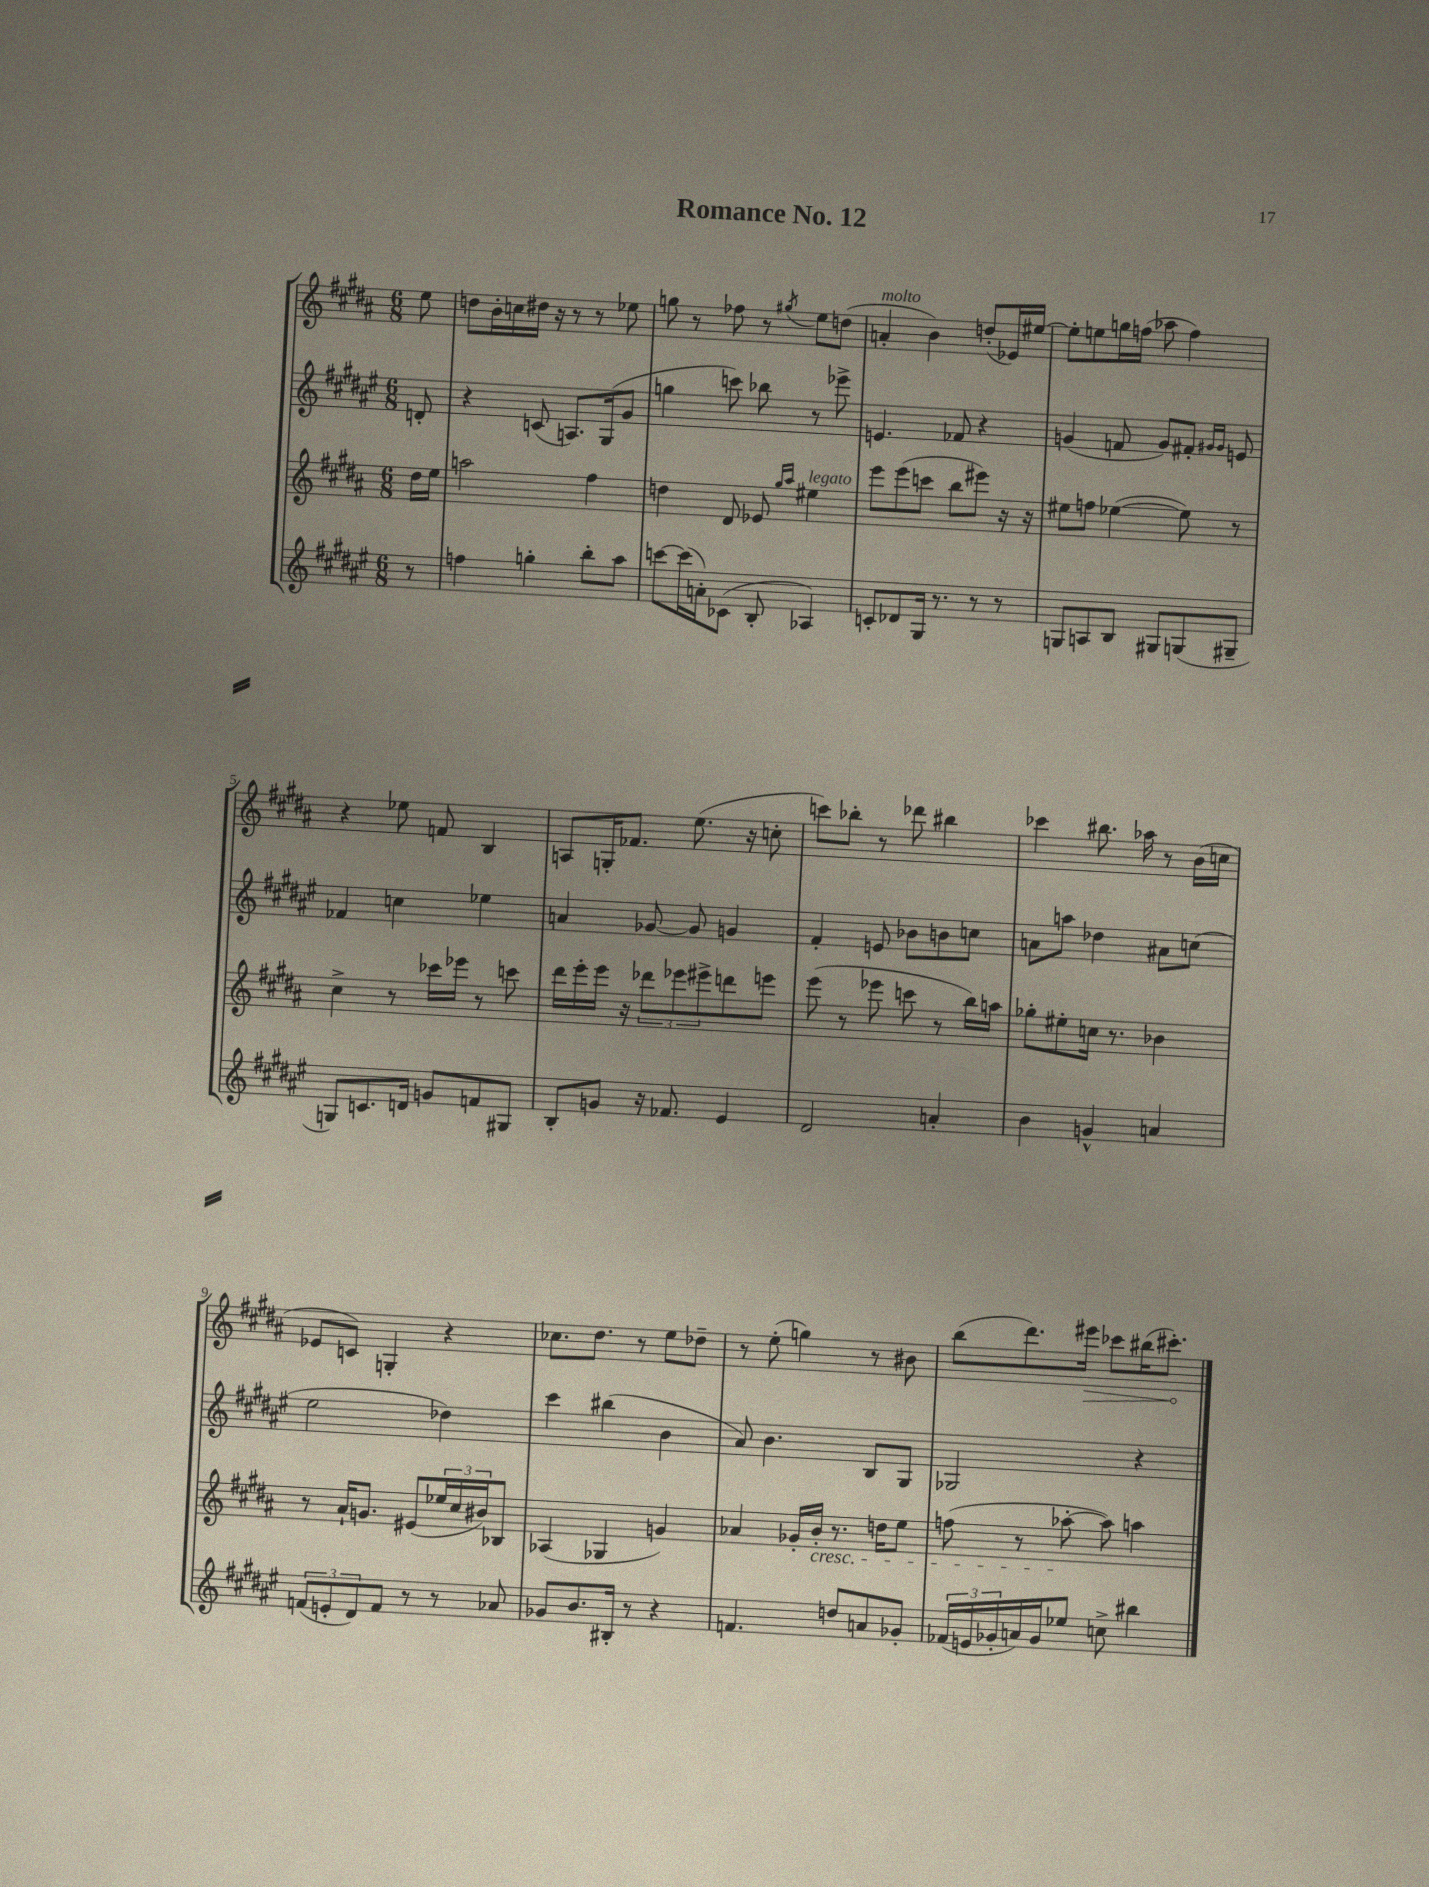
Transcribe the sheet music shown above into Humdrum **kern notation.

**kern	**kern	**kern	**kern
*staff4	*staff3	*staff2	*staff1
*clefG2	*clefG2	*clefG2	*clefG2
*k[f#c#g#d#a#e#]	*k[f#c#g#d#a#]	*k[f#c#g#d#a#e#]	*k[f#c#g#d#a#]
*M6/8	*M6/8	*M6/8	*M6/8
8r	16dd#\LL	8d'/	8ee\
.	16ee\JJ	.	.
=	=	=	=
4ff\	2aa\	4r	8dd\L
.	.	.	16b'\L
.	.	.	16cc\
4gg'\	.	(8c/	16dd#\JJ
.	.	.	16r
.	.	8.A/L)	8r
8bb'\L	4ff#\	.	8r
.	.	(16G#/k	.
8aa#\J	.	8g#/J	8ee-\
=	=	=	=
[8ccc\L	4dd\	4gg\	8gg\
(16ccc\]L	.	.	8r
16a'\J)	.	.	.
(8c-\J	8d#/	8ccc\)	8ff-\
8B'/	8e-/	8bb-\	8r
.	16qqgg#/LL	.	.
.	16qqaa#/JJ	.	8qgg#/
4A-/)	4ee#\	8r	8ee\L
.	.	8eee-^\	(8dd\J
=	=	=	=
8c'/L	8eee\L	4.e/	4a'/
8d-/	(8eee\	.	.
16G#/Jk	8ccc\J	.	4b\)
8.r	.	.	.
.	8bb\L	8f-/	.
8r	8eee#\J)	4r	(8dd'/L
8r	16r	.	16e-/L)
.	16r	.	[16ee#/JJ
=	=	=	=
8G/L	8ee#\L	(4g/	8ee#'\]L
8A/	8ff\J	.	8ee\
8B/J	([4ee-\	8f/	16gg\L
.	.	.	(16ff\JJ
8G#/L	.	8g/L)	8aa-\
(8G/	8ee-\])	8f#'/J	4ff\)
.	.	16qqg#/LL	.
.	.	16qqg#/JJ	.
8G#~/J	8r	8e/	.
=	=	=	=
8G/L)	4cc#^\	4f-/	4r
8.c/	.	.	.
.	8r	4cc\	8ee-\
16d/Jk	.	.	.
8g/L	16ccc-\LL	.	8f/
.	16eee-\JJ	.	.
8f/	8r	4ee-\	4B/
8G#/J	8ccc\	.	.
=	=	=	=
8B'/L	16ddd#\LL	4a/	8A/L
.	16eee'\	.	.
8g/J	16eee\JJ	.	16G'/K
.	16r	.	8.f-/J
16r	12ddd-\L	[8g-/	.
8.f-/	.	.	.
.	12eee-\	.	.
.	.	8g-/]	(8.ee\
.	12eee#^\	.	.
4e#/	8ddd\	4g/	.
.	.	.	16r
.	8eee\J	.	8cc'\
=	=	=	=
2d#/	(8eee\	4f#'/	8ccc\L)
.	8r	.	8bb-'\J
.	8eee-\	8e/	8r
.	8ccc\	8b-\L	8ddd-\
4a'/	8r	8b\	4bb#\
.	16bb\LL)	8cc\J	.
.	16aa\JJ	.	.
=	=	=	=
4b\	8gg-'\L	8a\L	4ccc-\
.	8ee#'\	8aa\J	.
4g^^/	16cc\Jk	4dd-\	8.bb#\
.	8.r	.	.
.	.	.	16aa-\
4a/	4b-\	8a#\L	8r
.	.	(8cc\J	(16b\LL
.	.	.	16cc\JJ
=	=	=	=
(12f/L	8r	2ee#\	8e-/L
12e'/	.	.	.
.	16a#`/LK	.	8c/J)
12d#/)	.	.	.
.	8.g/J	.	.
8f/J	.	.	4G'/
8r	(8e#/L	.	.
8r	24ee-/L	4dd-\)	4r
.	24cc#/	.	.
.	24b#/J)	.	.
8a-/	8B-/J	.	.
=	=	=	=
8g-/L	(4A-/	4ccc#\	8.cc-\L
8.b/	.	.	.
.	.	.	8.dd#\J
.	4G-/	(4bb#\	.
16B#'/Jk	.	.	.
8r	.	.	8r
4r	4g/)	4b\	8ee\L
.	.	.	8dd-~\J
=	=	=	=
4.f/	4a-/	8a#/)	8r
.	.	4.b\	(8ee'\
.	16g-'/LL	.	4gg\)
.	16b'/JJ	.	.
8dd/L	8.r	.	.
8a/	.	8B/L	8r
.	16dd\LK	.	.
8g-'/J	8ee\J	8G#/J	8b#\
=	=	=	=
(24f-/LL	(8ff\	2G-/	(8bb\L
24e/	.	.	.
24g-'/	.	.	.
16a/)	8r	.	8.ddd#\)
16g-/J	.	.	.
8ee-/J	[8aa-'\	.	.
.	.	.	16eee#\Jk
8cc^\	8aa-\])	.	8ccc-\L
4bb#\	4aa\	4r	(16bb#\K
.	.	.	8.ccc#'\J)
==	==	==	==
*-	*-	*-	*-
